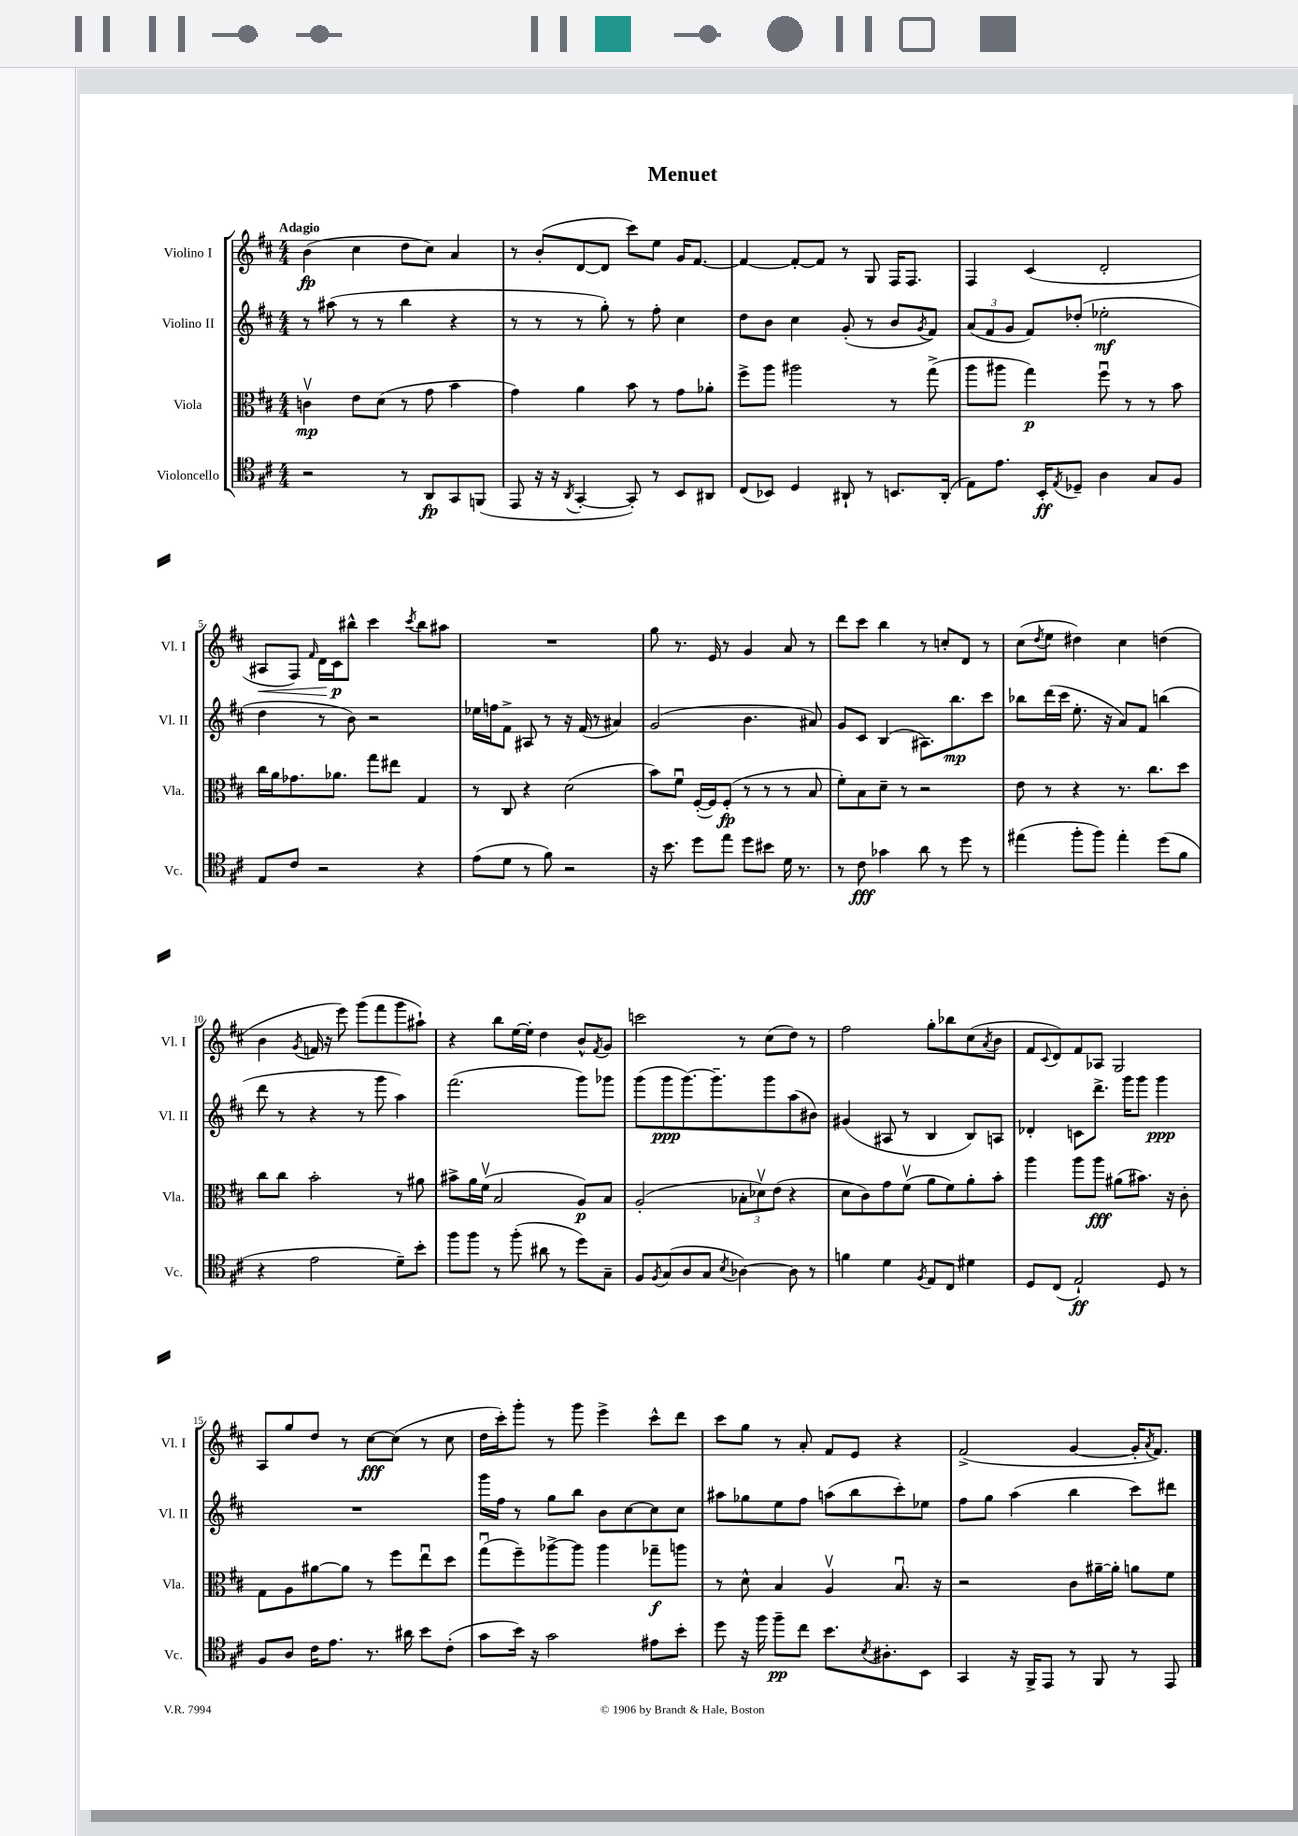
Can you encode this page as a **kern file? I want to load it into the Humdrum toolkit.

**kern	**kern	**kern	**kern
*staff4	*staff3	*staff2	*staff1
*clefC4	*clefC3	*clefG2	*clefG2
*k[f#c#]	*k[f#c#]	*k[f#c#]	*k[f#c#]
*M4/4	*M4/4	*M4/4	*M4/4
2r	4cv	8r	(4b
.	.	(8aa#	.
.	8e	8r	4cc#
.	(8d	8r	.
8r	8r	4bb	8dd
8AA	8g	.	8cc#)
8GG	4b	4r	4a
(8FF	.	.	.
=	=	=	=
8EE	4g)	8r	8r
16r	.	8r	(8b'
16r	.	.	.
8qAA	.	.	.
[4GG'	4a	8r	[8d
.	.	8gg')	8d]
8GG'])	8b	8r	8ccc#)
8r	8r	8ff#'	8ee
8BB	8g	4cc#	16g
.	.	.	[8.f#
8AA#	8a-'	.	.
=	=	=	=
(8C#	8ff#^	8dd	4f#_
8BB-)	8aa	8b	.
4D	2aa#	4cc#	8f#'_
.	.	.	8f#]
8AA#`	.	(8g'	8r
8r	.	8r	8G
8.BB	8r	8b	16F#
.	.	.	8.F#
.	.	8qg	.
.	(8gg^	8f#)	.
(16AA#'	.	.	.
=	=	=	=
8E)	8aa	(12a	4F#
.	.	12f#	.
8.e	8aa#	.	.
.	.	12g	.
.	4gg)	8f#)	(4c#
16BB'	.	.	.
8qE	.	.	.
8D-~	.	(8dd-'	.
4A	8ff#u	2ee-'	2d'
.	8r	.	.
8G	8r	.	.
8F#	8b	.	.
=	=	=	=
8E	16cc#	4dd	8A#
.	16a	.	.
8c#	8.g-	.	8F#)
.	.	.	16qqf#
2r	.	8r	16d
.	8.a-	.	16c#
.	.	8b)	8bb#^^
.	8gg	2r	4ccc#
.	8ee#	.	.
.	.	.	8qccc#
4r	4G	.	8bb#
.	.	.	8aa#
=	=	=	=
(8e	8r	16ee-	1r
.	.	16ff	.
8d	8C#	8f#^	.
8r	4r	8A#	.
8f#)	.	8r	.
2r	(2d	16r	.
.	.	(16f#	.
.	.	8r	.
.	.	4a#)	.
=	=	=	=
16r	8b)	(2g	8gg
8.b	.	.	.
.	8f#u	.	8.r
8dd	([16F#'	.	.
.	16F#])	.	16e
8ee	(8F#'	.	8r
8dd	8r	4.b	4g
8b#	8r	.	.
16d	8r	.	8a
8.r	.	.	.
.	8B	8a#)	8r
=	=	=	=
8r	8f#')	8g	8ddd
8c#	8B	8c#	8ccc#
4g-	8d~	(4B	4bb
.	8r	.	.
8a	2r	8.A#)	8r
8r	.	.	8cc'
.	.	8.bb	.
8dd	.	.	8d
8r	.	8ccc#	8r
=	=	=	=
(4ee#	8e	8bb-	(8cc#
.	.	.	8qdd
.	8r	(16ddd	8ee
.	.	16ccc#	.
8ff#'	4r	8.ee'	4dd#)
8ff#)	.	.	.
.	.	16r	.
4ee#'	8.r	8a)	4cc#
.	.	8f#	.
.	8.cc#	.	.
(8dd	.	(4bb	(4dd
8f#	8dd	.	.
=	=	=	=
4r	8cc#	8ddd	4b
.	8cc#	8r	.
.	.	.	8qg
2e	2b'	4r	16f
.	.	.	16r
.	.	.	8eee)
.	.	8r	(8ggg
.	.	8ggg	8fff#
8d~)	8r	4aa)	8ggg
8b'	8a#	.	8aa#`)
=	=	=	=
8ff#	8b#^	(2.fff#	4r
8ff#	16a	.	.
.	(16f#v	.	.
8r	2B	.	8bb
(8ff#'	.	.	[16ee
.	.	.	16ee']
8a#	.	.	4dd
8r	.	.	.
8dd)	8A)	8ggg)	8b^^
.	.	.	8qf#
8G~	8B	8ggg-	8g
=	=	=	=
8F#	(2A'	(8ggg	2ccc
8qF#	.	.	.
(8G	.	8ggg	.
8A	.	[8.ggg)	.
8G	.	.	.
.	.	8.ggg~]	.
8qB	.	.	.
[4A-)	12B-'	.	8r
.	12d-v)	.	.
.	.	8ggg	(8cc#
.	(12e	.	.
8A-]	4r	(8aa	8dd)
8r	.	8b#)	8r
=	=	=	=
4f	8d	(4g#	2ff#
.	8c#)	.	.
4d	8g	8A#	.
.	(8f#v	8r	.
8qF#	.	.	.
8E	8a	4B	8gg'
8C#	8f#)	.	8bb-
4d#	8a'	8B)	(8cc#
.	.	.	8qa
.	8b'	8A	8b
=	=	=	=
8D	4aa	4d-'	8f#
.	.	.	8qqc#
(8C#	.	.	8d)
2E`)	8aa	8c	8f#
.	8aa	8.ddd^	8A-
.	(8a#	.	2G
.	.	16ggg	.
.	8.b#)	8ggg	.
8D	.	4ggg	.
.	16r	.	.
8r	8c#'	.	.
=	=	=	=
8F#	8G	1r	8A
8A	8A	.	8gg
16c#	[8a#	.	8dd
8.e	.	.	.
.	8a#]	.	8r
8.r	8r	.	[8cc#
.	8ff#	.	(8cc#]
16a#	.	.	.
8b	8eeu	.	8r
(8c#'	8dd	.	8cc#
=	=	=	=
8g	(8ggu	16ggg	16dd
.	.	16ff#	16ccc#')
16b)	8ff#~)	8r	8ggg'
16r	.	.	.
2g	[8aa-^	8gg	8r
.	8aa-]	8bb	8ggg
.	4aa-	8b	4eee^
.	.	[8cc#	.
8e#	8gg-~	8cc#]	8ccc#^^
8b'	8aa	8cc#	8ddd
=	=	=	=
8dd	8r	8aa#	8ccc#
16r	8d^^	8gg-	8gg
16ff#	.	.	.
8ff#~	4B	8ee	8r
8cc#	.	8ff#	8a'
8.b	4Av	(8aa	8f#
.	.	8bb	8e
8qB	.	.	.
8.A#'	.	.	.
.	8.Bu	8ccc#')	4r
8BB	.	8ee-	.
.	16r	.	.
=	=	=	=
4GG	2r	8ff#	(2f#^
.	.	8gg	.
16r	.	(4aa	.
16FF#^	.	.	.
8EE	.	.	.
8r	8c#	4bb	[4g
8FF#	[16a#~	.	.
.	16a#']	.	.
8r	8a	8ccc#)	16g']
.	.	.	8qa
.	.	.	8.f#)
8EE	8f#	8ddd#	.
==	==	==	==
*-	*-	*-	*-
